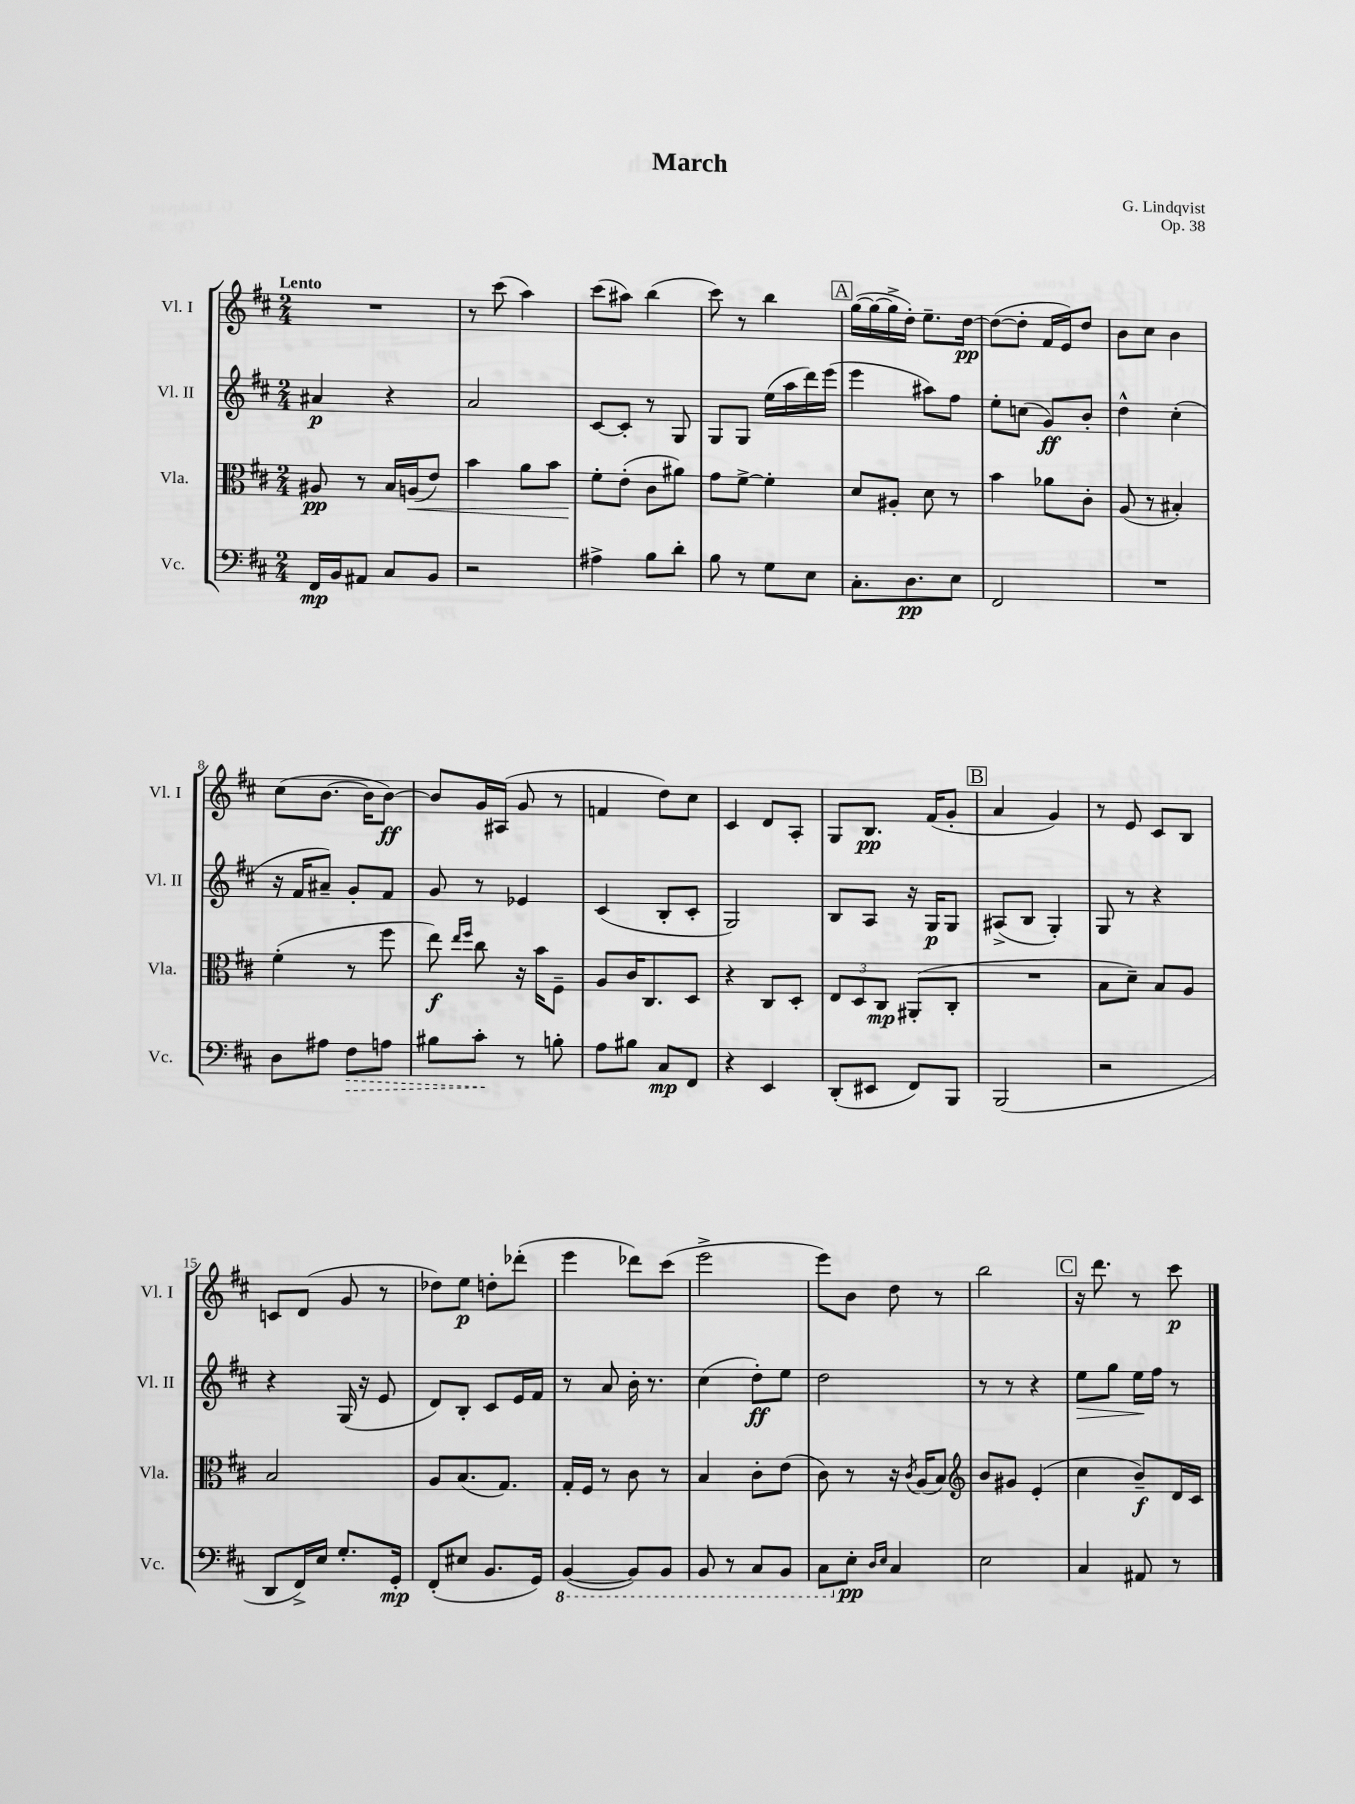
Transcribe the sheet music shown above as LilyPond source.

\header { title = "March" composer = "G. Lindqvist" opus = "Op. 38" }
<<
\new StaffGroup <<
\new Staff = "s0" \with { instrumentName = "Vl. I" shortInstrumentName = "Vl. I" } {
    \clef treble \key d \major \numericTimeSignature \time 2/4 \tempo "Lento"
    R2 |
    r8 cis'''8( a''4) |
    cis'''8( ais''8) b''4( |
    cis'''8) r8 b''4 |
    \mark \markup { \box "A" } g''16~( g''16~ g''16-> d''16-.) e''8.-- d''16~\pp |
    d''8~( d''8-. fis'16 e'16) d''8 |
    b'8 cis''8 b'4 |
    cis''8( b'8.~ b'16 b'8~\ff) |
    b'8 g'16 ais16( g'8 r8 |
    f'4 d''8) cis''8 |
    cis'4 d'8 a8-. |
    g8 b8.\pp fis'16( g'8-. |
    \mark \markup { \box "B" } a'4 g'4) |
    r8 e'8 cis'8 b8 |
    c'8 d'8( g'8 r8 |
    des''8) e''8\p d''8-. des'''8-.( |
    e'''4 des'''8) cis'''8( |
    e'''2-> |
    e'''8) b'8 d''8 r8 |
    b''2 |
    \mark \markup { \box "C" } r16 d'''8. r8 cis'''8\p \bar "|." |
}
\new Staff = "s1" \with { instrumentName = "Vl. II" shortInstrumentName = "Vl. II" } {
    \clef treble \key d \major \numericTimeSignature \time 2/4
    ais'4\p r4 |
    a'2 |
    cis'8~ cis'8-. r8 g8 |
    g8 g8 e''16( a''16 d'''16) e'''16( |
    \mark \markup { \box "A" } e'''4 ais''8) fis''8 |
    e''8-. c''8( g'8\ff) b'8-. |
    d''4-^ cis''4-.( |
    r16 fis'16 ais'8--) g'8-. fis'8 |
    g'8 r8 ees'4 |
    cis'4( b8-. cis'8-. |
    g2) |
    b8 a8 r16 g16\p g8 |
    \mark \markup { \box "B" } ais8->( b8 g4-.) |
    g8 r8 r4 |
    r4 g16( r16 e'8 |
    d'8) b8-. cis'8 e'16 fis'16 |
    r8 a'8 b'16-. r8. |
    cis''4( d''8-.\ff) e''8 |
    d''2 |
    r8 r8 r4 |
    \mark \markup { \box "C" } e''8\> g''8 e''16\! fis''16 r8 \bar "|." |
}
\new Staff = "s2" \with { instrumentName = "Vla." shortInstrumentName = "Vla." } {
    \clef alto \key d \major \numericTimeSignature \time 2/4
    ais8\pp r8 b16 a16\<( e'8) |
    b'4 a'8 b'8 |
    fis'8-.\! e'8-.( cis'8 ais'8) |
    g'8 fis'8~-> fis'4-. |
    \mark \markup { \box "A" } d'8 ais8-. d'8 r8 |
    b'4 aes'8 cis'8-. |
    a8( r8 bis4-.) |
    fis'4-.( r8 fis''8 |
    e''8\f) \grace { e''16 fis''16 } cis''8 r16 b'16 fis8-- |
    a8 cis'16 cis8. d8 |
    r4 cis8 d8-. |
    \tuplet 3/2 { e8 d8 cis8\mp } ais,8-.( cis8-. |
    \mark \markup { \box "B" } R2 |
    b8 d'8--) b8 a8 |
    b2 |
    a8 b8.( g8.) |
    g16-. fis16 r8 cis'8 r8 |
    b4 cis'8-. e'8( |
    cis'8) r8 r16 \acciaccatura { cis'8 } a16( b8) |
    \clef treble b'8 gis'8 e'4-.( |
    \mark \markup { \box "C" } cis''4 b'8--\f) d'16 cis'16 \bar "|." |
}
\new Staff = "s3" \with { instrumentName = "Vc." shortInstrumentName = "Vc." } {
    \clef bass \key d \major \numericTimeSignature \time 2/4
    fis,16\mp b,16 ais,8 cis8 b,8 |
    r2 |
    ais4-> b8 d'8-. |
    b8 r8 g8 e8 |
    \mark \markup { \box "A" } cis8.-. d8.\pp e8 |
    fis,2 |
    R2 |
    d8 ais8 \once \override Hairpin.style = #'dashed-line fis8\> a8 |
    bis8 cis'8-.\! r8 b8-. |
    a8 bis8 cis8\mp fis,8 |
    r4 e,4 |
    d,8-.( eis,8 fis,8) b,,8 |
    \mark \markup { \box "B" } b,,2( |
    r2 |
    d,8 fis,16->) e16 g8.-. g,16-.\mp |
    fis,8-.( eis8 b,8. g,16) |
    \ottava #-1 b,,4~( b,,8) b,,8 |
    b,,8 r8 cis,8 b,,8 |
    cis,8 \ottava #0 e8-.\pp \grace { d16 e16 } cis4 |
    e2 |
    \mark \markup { \box "C" } cis4 ais,8 r8 \bar "|." |
}
>>
>>
